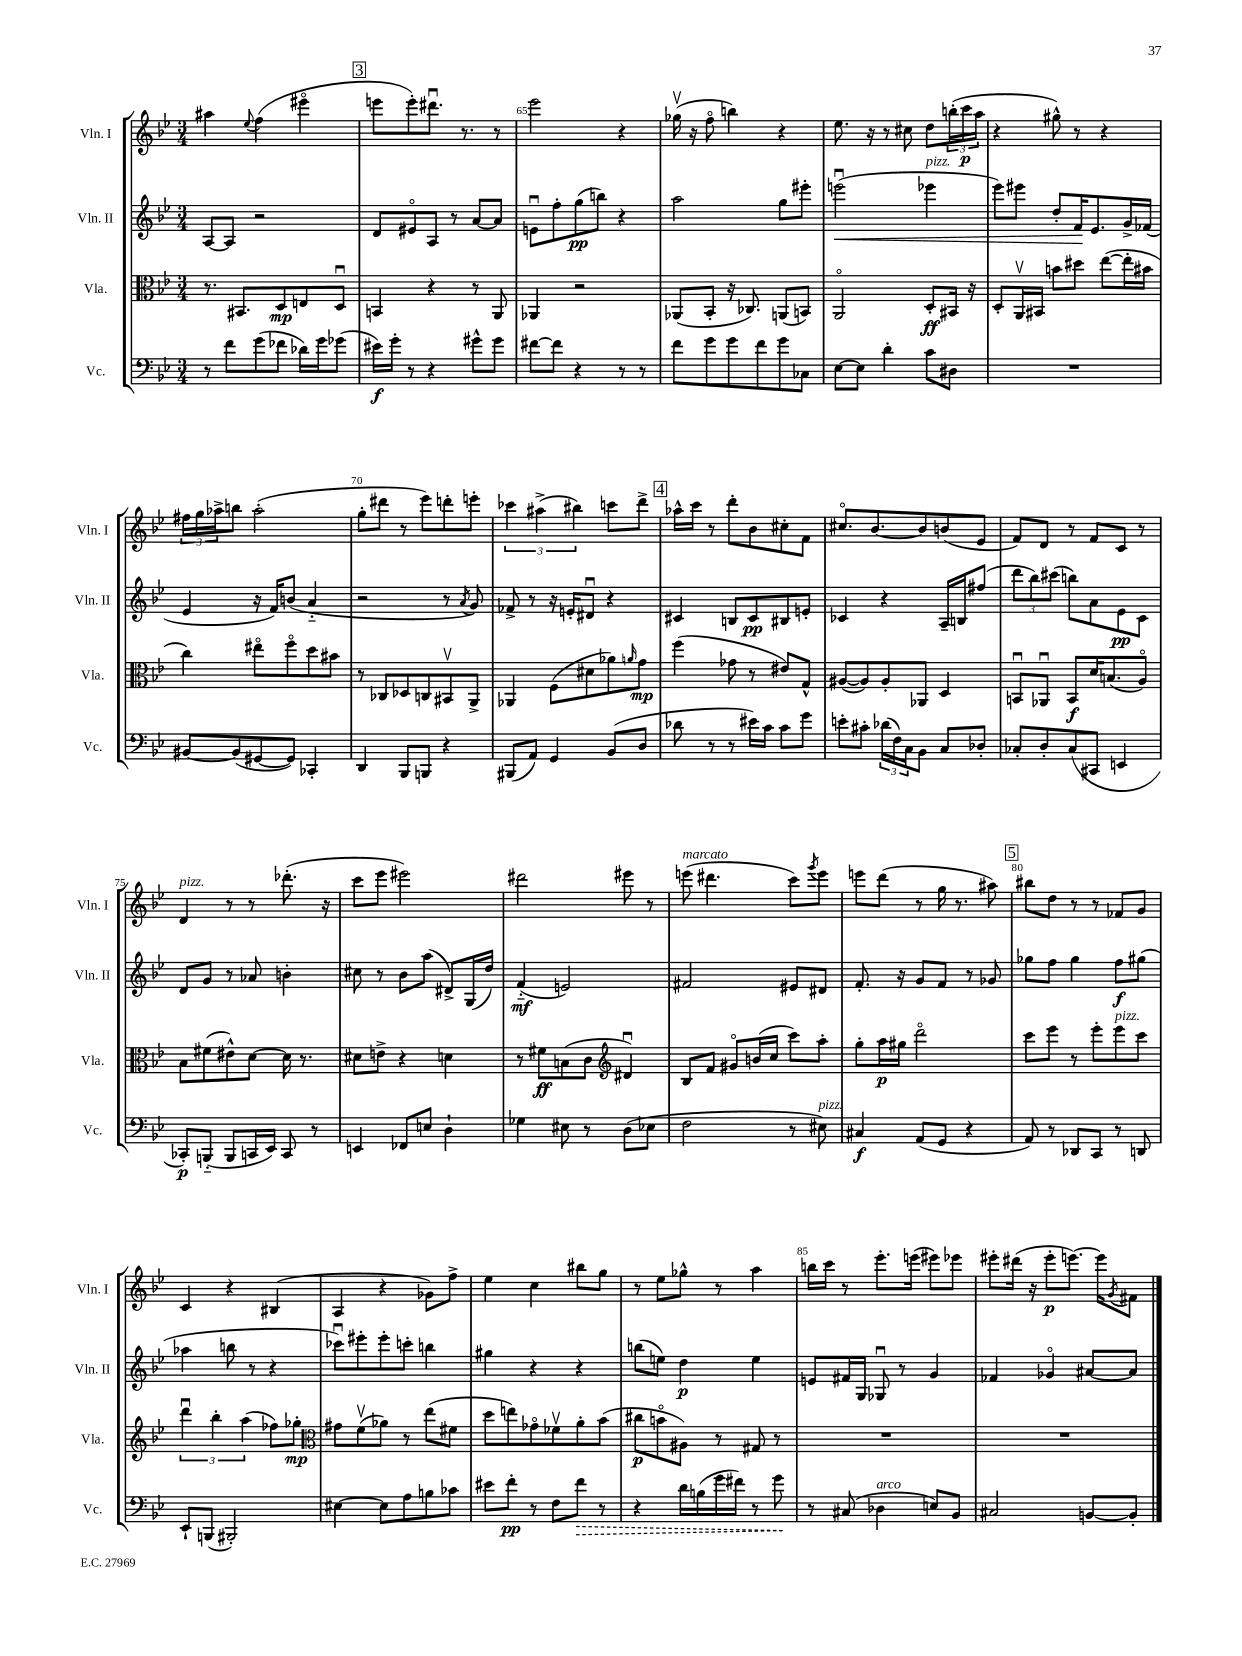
<<
\new StaffGroup <<
\new Staff = "s0" \with { instrumentName = "Vln. I" shortInstrumentName = "Vln. I" } {
    \clef treble \key bes \major \numericTimeSignature \time 3/4
    ais''4 \appoggiatura { ees''8 } f''4( eis'''4\flageolet |
    \mark \markup { \box "3" } e'''8 e'''8-.) dis'''8.\downbow r8. r8 |
    ees'''2 r4 |
    ges''16\upbow( r16 f''8\flageolet b''4) r4 |
    ees''8. r16 r8 cis''8 d''8 \tuplet 3/2 { b''16-.( c'''16\p a''16 } |
    r4 gis''8-^) r8 r4 |
    \tuplet 3/2 { fis''16 g''16 aes''16-> } b''8 aes''2-.( |
    g''8-. dis'''8 r8 ees'''8) d'''8-. e'''8-. |
    \tuplet 3/2 { ces'''4 ais''4->( bis''4) } c'''8 d'''8-> |
    \mark \markup { \box "4" } aes''16-^ c'''16 r8 d'''8-. bes'8 cis''8-. f'8 |
    cis''8.\flageolet bes'8.~ bes'8 b'8( ees'8 |
    f'8) d'8 r8 f'8 c'8 r8 |
    d'4^\markup { \italic "pizz." } r8 r8 des'''8.-.( r16 |
    c'''8 ees'''8 eis'''2) |
    dis'''2 eis'''8 r8 |
    e'''8^\markup { \italic "marcato" }( dis'''4. c'''8) \acciaccatura { g'''8 } e'''8 |
    e'''8 d'''8( r8 g''16 r8. ais''8) |
    \mark \markup { \box "5" } bis''8 d''8 r8 r8 fes'8 g'8 |
    c'4 r4 bis4( |
    a4 r4 ges'8) f''8-> |
    ees''4 c''4 bis''8 g''8 |
    r8 ees''8 ges''8-^ r8 a''4 |
    b''16 c'''16 r8 ees'''8.-. e'''16( eis'''8) ees'''8 |
    eis'''8-. dis'''16( r16 eis'''8-.\p e'''8.~) e'''16 \acciaccatura { g'8 } fis'8 \bar "|." |
}
\new Staff = "s1" \with { instrumentName = "Vln. II" shortInstrumentName = "Vln. II" } {
    \clef treble \key bes \major \numericTimeSignature \time 3/4
    a8~ a8 r2 |
    \mark \markup { \box "3" } d'8 eis'8\flageolet a8 r8 a'8~ a'8 |
    e'8\downbow f''8-. g''8\pp( b''8) r4 |
    a''2 g''8 eis'''8-. |
    e'''2\downbow\<( ees'''4^\markup { \italic "pizz." } |
    ees'''8) eis'''8 d''8-. f'16\! ees'8. g'16-> fes'16( |
    ees'4 r16 f'16) b'8( a'4-_ |
    r2 r8 \acciaccatura { a'8 } g'8) |
    fes'8-> r8 r16 e'16-. dis'8\downbow r4 |
    \mark \markup { \box "4" } cis'4 b8 cis'8\pp bis8 e'8-. |
    ces'4 r4 a16-- b16 fis''8( |
    \tuplet 3/2 { d'''8 bes''8) cis'''8( } b''8) a'8 ees'8\pp c'8 |
    d'8 g'8 r8 aes'8 b'4-. |
    cis''8 r8 bes'8 a''8( dis'8->) g16( d''16) |
    f'4-_\mf( e'2) |
    fis'2 eis'8 dis'8 |
    f'8.-. r16 g'8 f'8 r8 ges'8 |
    \mark \markup { \box "5" } ges''8 f''8 ges''4 f''8\f gis''8( |
    aes''4 b''8 r8 r4 |
    ces'''8\downbow) eis'''8-. eis'''8-. c'''8-. b''4 |
    gis''4 r4 r4 |
    b''8( e''8) d''4\p e''4 |
    e'8 fis'16 g16 ges8\downbow r8 g'4 |
    fes'4 ges'4\flageolet ais'8~ ais'8 \bar "|." |
}
\new Staff = "s2" \with { instrumentName = "Vla." shortInstrumentName = "Vla." } {
    \clef alto \key bes \major \numericTimeSignature \time 3/4
    r8. bis,8. d8\mp e8 d8\downbow |
    \mark \markup { \box "3" } b,4 r4 r8 a,8 |
    aes,4 r2 |
    aes,8( bes,8-. r16 ces8.) a,8( b,8) |
    a,2\flageolet d8-.\ff bis,16 r16 |
    d8-. a,16\upbow bis,16 b'8 dis''8 ees''8~( ees''16-. bis'16 |
    c''4) eis''8\flageolet f''8\flageolet d''8 bis'8 |
    r8 ces8 des8 c8 bis,8\upbow a,8-> |
    aes,4 f8( dis'8 aes'8) \grace { a'16 } g'8\mp |
    \mark \markup { \box "4" } f''4( ges'8 r8 eis'8) g8-^ |
    ais8~( ais8) ais8-. aes,8 d4 |
    b,8\downbow aes,8\downbow b,8\f d'16 b8.( a8\flageolet) |
    bes8 fis'8( eis'8-^) d'8~ d'16 r8. |
    dis'8 e'8-> r4 d'4 |
    r8 fis'8\ff b8( c'8 \clef treble dis'4\downbow) |
    bes8 f'8 gis'8\flageolet b'16( c''16 c'''8) a''8-. |
    g''8-. a''16\p gis''16 d'''2\flageolet |
    \mark \markup { \box "5" } c'''8 ees'''8 r8 ees'''8-. ees'''8^\markup { \italic "pizz." } c'''8 |
    \tuplet 3/2 { d'''4\downbow bes''4-. a''4( } fes''8) ges''8-.\mp |
    \clef alto gis'8 f'8\upbow( aes'8) r8 ees''8( fis'8 |
    d''8 e''8) ges'8\flageolet fes'8\upbow a'8-. bes'8( |
    cis''8\p b'8\flageolet ais8) r8 gis8 r8 |
    R2. |
    R2. \bar "|." |
}
\new Staff = "s3" \with { instrumentName = "Vc." shortInstrumentName = "Vc." } {
    \clef bass \key bes \major \numericTimeSignature \time 3/4
    r8 f'8 g'8( fes'8 des'16) g'16 ges'8( |
    \mark \markup { \box "3" } eis'16\f) g'16-. r8 r4 gis'8-^ gis'8 |
    fis'8~ fis'8 r4 r8 r8 |
    f'8 g'8 g'8 f'8 g'8 ces8 |
    ees8~ ees8 d'4-. c'8 dis8 |
    R2. |
    bis,8~ bis,8( gis,8~ gis,8) ces,4-. |
    d,4 bes,,8 b,,8 r4 |
    bis,,8( a,8) g,4 bes,8( d8 |
    \mark \markup { \box "4" } des'8 r8 r8 eis'16) c'16 c'8 g'8 |
    e'8-. cis'8-. \tuplet 3/2 { des'16( f16) c16 } bes,8 c8 des8-. |
    ces8-. d8-. ces8( cis,8 e,4 |
    ces,8-.\p) b,,8-_( b,,8 c,16 ees,16) c,8 r8 |
    e,4 fes,8 e8 d4-! |
    ges4 eis8 r8 d8( ees8 |
    f2 r8 eis8^\markup { \italic "pizz." }) |
    cis4\f a,8( g,8 r4 |
    \mark \markup { \box "5" } a,8) r8 des,8 c,8 r8 d,8 |
    ees,8-! b,,8( bis,,2-.) |
    eis4~ eis8 a8 b8 ces'8 |
    eis'8 f'8-.\pp r8 f8 \once \override Hairpin.style = #'dashed-line f'8\> r8 |
    r4 d'16 b16( g'16 fis'16) r8 g'8\! |
    r8 cis8( des4^\markup { \italic "arco" } e8) bes,8 |
    cis2 b,8~ b,8-. \bar "|." |
}
>>
>>
\layout { \context { \Score currentBarNumber = #63 \override BarNumber.break-visibility = ##(#f #t #t) barNumberVisibility = #(every-nth-bar-number-visible 5) } }
